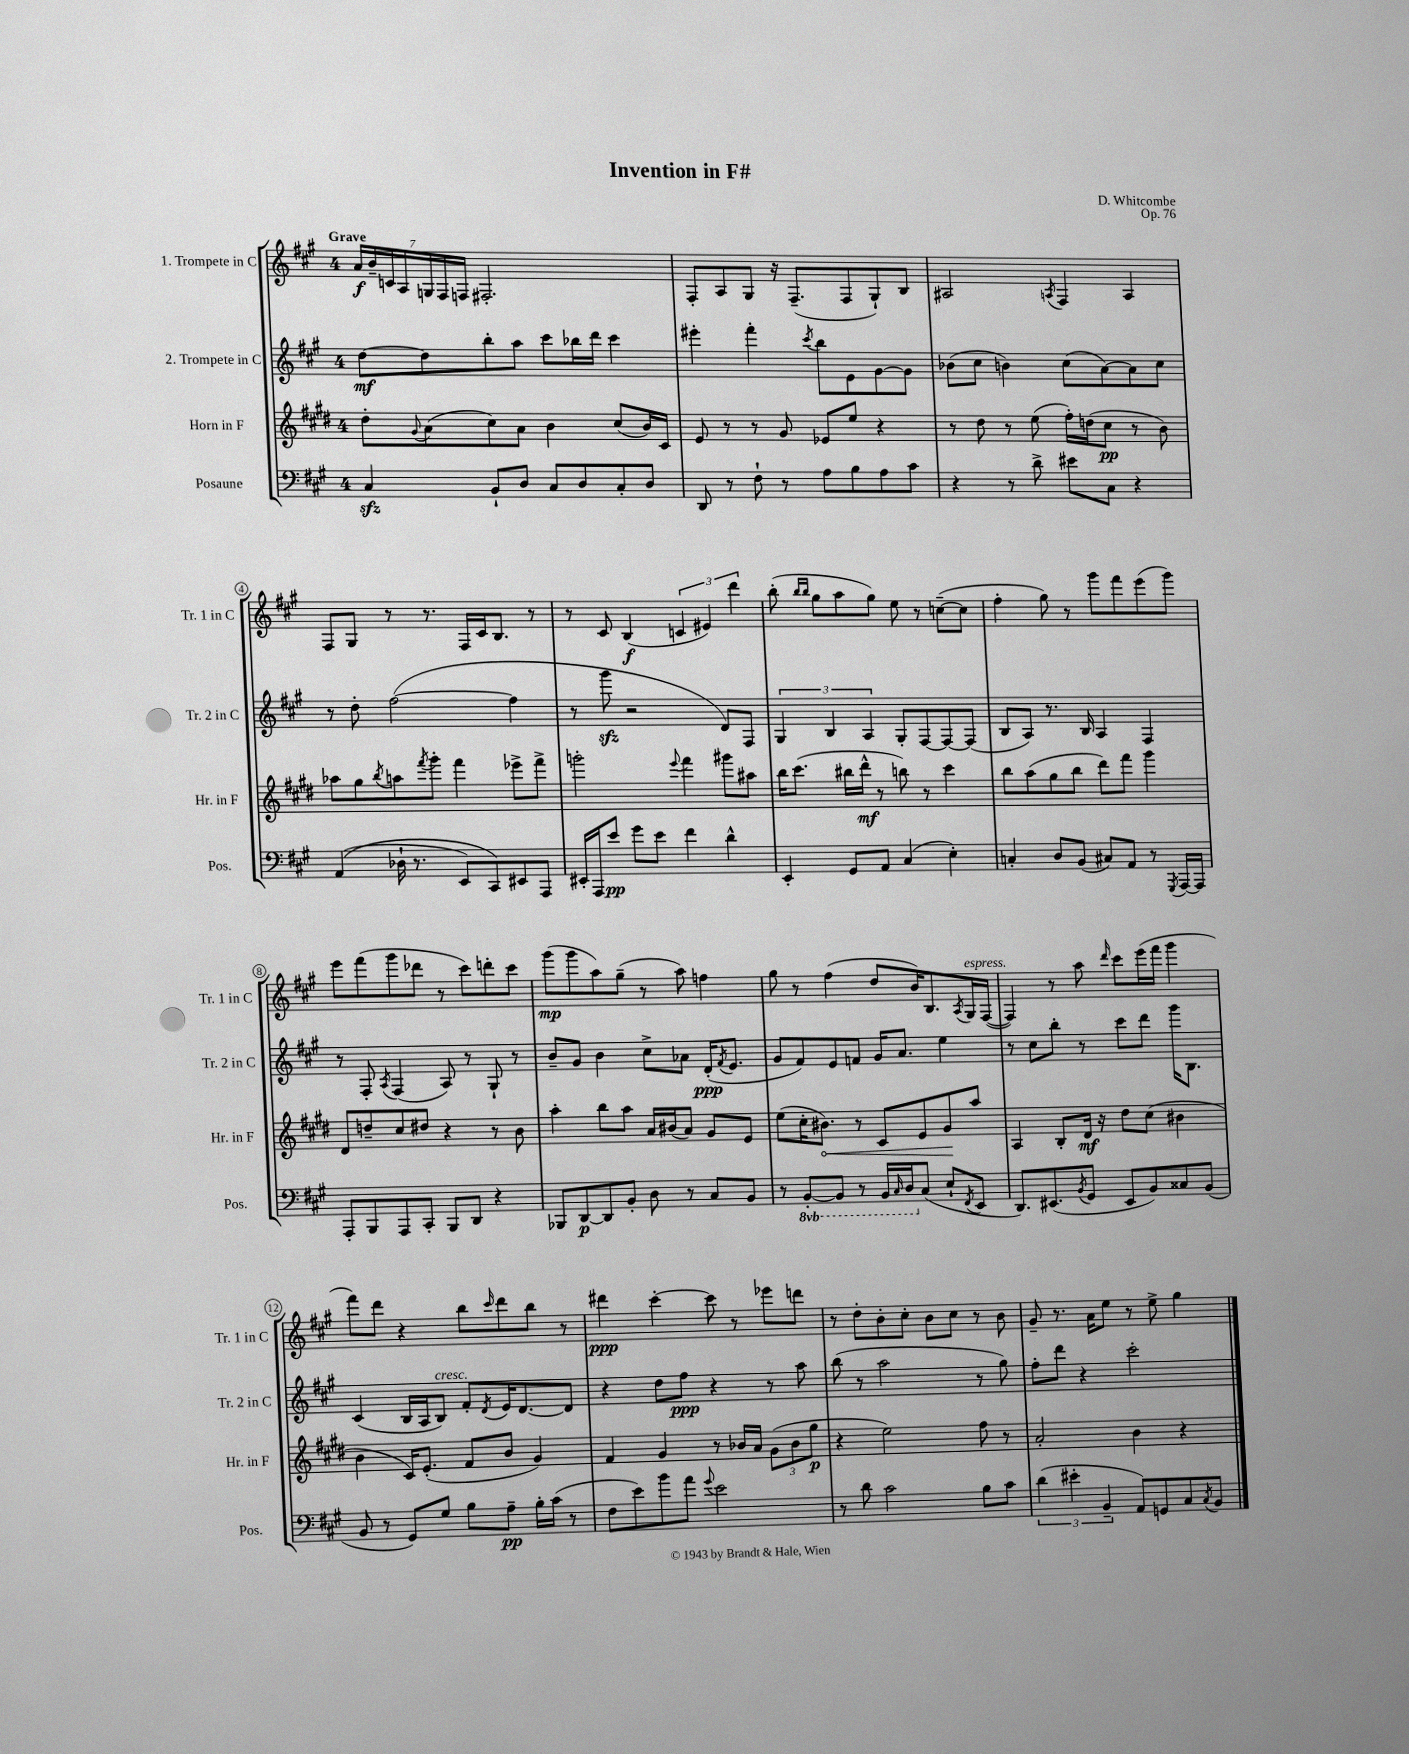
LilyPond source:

\header { title = "Invention in F#" composer = "D. Whitcombe" opus = "Op. 76" }
<<
\new StaffGroup <<
\new Staff = "s0" \with { instrumentName = "1. Trompete in C" shortInstrumentName = "Tr. 1 in C" } {
    \clef treble \key a \major \once \override Staff.TimeSignature.style = #'single-digit \time 4/4 \tempo "Grave"
    \tuplet 7/4 { a'16\f b'16-- c'16 a16 g16 fis16 f16 } fis2.-. |
    fis8-. a8 gis8 r16 fis8.--( fis8 gis8-!) b8 |
    ais2 \acciaccatura { a8 } fis4 a4 |
    fis8 gis8 r8 r8. fis16 cis'16 b8. r8 |
    r8 cis'8 b4\f( \tuplet 3/2 { c'4 eis'4) d'''4 } |
    b''8-.( \grace { b''16 b''16 } gis''8 a''8 gis''8) e''8 r8 c''8~--( c''8 |
    fis''4-. gis''8) r8 gis'''8 fis'''8 e'''8( gis'''8) |
    e'''8 fis'''8( gis'''8 des'''8 r8 cis'''8) d'''8-. cis'''8 |
    gis'''8\mp( gis'''8 a''8) gis''8--( r8 a''8) f''4 |
    gis''8 r8 fis''4( d''8 b'16) b8. \acciaccatura { a8 } gis16^\markup { \italic "espress." } fis16~( |
    fis4) r8 a''8 \grace { d'''16 } cis'''8 e'''16( fis'''16 gis'''4 |
    fis'''8) d'''8 r4 b''8 \grace { cis'''16 } d'''8 b''8 r8 |
    dis'''4\ppp cis'''4~-. cis'''8 r8 ees'''8 d'''8 |
    r8 d''8-. b'8-. cis''8-. b'8 cis''8 r8 b'8 |
    gis'8-- r8. a'16 e''8 r8 e''8-> gis''4 \bar "|." |
}
\new Staff = "s1" \with { instrumentName = "2. Trompete in C" shortInstrumentName = "Tr. 2 in C" } {
    \clef treble \key a \major \once \override Staff.TimeSignature.style = #'single-digit \time 4/4
    d''8~\mf d''8 b''8-. a''8 cis'''8 bes''16 d'''16 cis'''4 |
    eis'''4-. fis'''4-. \acciaccatura { cis'''8 } b''8 e'8 gis'8~ gis'8 |
    bes'8( cis''8 b'4) cis''8( a'8~) a'8 cis''8 |
    r8 d''8-. fis''2~( fis''4 |
    r8 gis'''8\sfz r2 d'8) fis8 |
    \tuplet 3/2 { gis4 b4 a4 } gis8-. fis8~ fis8~ fis8( |
    b8 a8) r8. b16 a4 fis4 |
    r8 fis8-. \acciaccatura { a8 } fis4( a8) r8 gis8-! r8 |
    b'8-- gis'8 b'4 cis''8-> aes'8 d'16-.\ppp( \acciaccatura { fis'8 } e'8. |
    gis'8 fis'8) e'8 f'8 gis'16 a'8. e''4 |
    r8 cis''8 b''8-. r8 cis'''8 d'''8 gis'''16 b8. |
    cis'4( b16 a16 b8^\markup { \italic "cresc." }) fis'8-. \acciaccatura { d'8 } e'16 d'8.~ d'8 |
    r4 d''8 fis''8\ppp r4 r8 a''8 |
    b''8( r8 a''2 r8 gis''8) |
    fis''8-. d'''8 r4 cis'''2-. \bar "|." |
}
\new Staff = "s2" \with { instrumentName = "Horn in F" shortInstrumentName = "Hr. in F" } {
    \clef treble \key e \major \once \override Staff.TimeSignature.style = #'single-digit \time 4/4
    dis''8-. \appoggiatura { gis'8 } a'8( cis''8) a'8 b'4 cis''8( b'16) cis'16 |
    e'8 r8 r8 gis'8 ees'8 e''8 r4 |
    r8 dis''8 r8 e''8( fis''16-.) d''16( cis''8\pp r8 b'8) |
    aes''8 gis''8 \acciaccatura { b''8 } a''8 \acciaccatura { fis'''8 } gis'''8-. fis'''4 ees'''8-> fis'''8-> |
    g'''2-. \appoggiatura { e'''8 } fis'''4 gis'''8 ais''8 |
    b''16 cis'''8.( bis''16 dis'''16-^\mf r8 b''8) r8 cis'''4 |
    b''8 a''8( gis''8 b''8 dis'''8) fis'''8 gis'''4 |
    dis'8 d''8-- cis''8 dis''8 r4 r8 b'8 |
    a''4-. b''8 a''8 a'16 bis'16( a'8) gis'8 e'8 |
    e''8( cis''16-. \once \override Hairpin.circled-tip = ##t bis'8.\<) r8 cis'8 e'8 gis'8\! a''8 |
    a4 b8-. dis'16\mf r16 dis''8 cis''8( bis'4 |
    b'4 cis'16) e'8.-.( fis'8 b'8 gis'4) |
    fis'4 gis'4 r8 bes'16 a'16 \tuplet 3/2 { gis'8( bes'8 gis''8\p } |
    r4 e''2) fis''8 r8 |
    a'2-. b'4 r4 \bar "|." |
}
\new Staff = "s3" \with { instrumentName = "Posaune" shortInstrumentName = "Pos." } {
    \clef bass \key a \major \once \override Staff.TimeSignature.style = #'single-digit \time 4/4 \set Staff.ottavationMarkups = #ottavation-simple-ordinals
    cis4\sfz b,8-! d8 cis8 d8 cis8-. d8 |
    d,8 r8 fis8-! r8 a8 b8 a8 cis'8 |
    r4 r8 d'8-> eis'8 cis8 r4 |
    a,4(\( des16-! r8. e,8) cis,8\) eis,8 a,,8 |
    eis,16-. a,,16 e'8\pp gis'8 e'8 fis'4 d'4-^ |
    e,4-. gis,8 a,8 cis4( e4-.) |
    c4-. d8 b,8( cis8) a,8 r8 \acciaccatura { gis,,8 } a,,16~ a,,16 |
    a,,8-. b,,8 a,,8 cis,8-. b,,8 d,8 r4 |
    bes,,8 d,8~\p d,8 b,8-. d8 r8 cis8 b,8 |
    r8 \ottava #-1 b,,8~-. b,,8 r8 b,,16 \grace { cis,16 } d,16 \ottava #0 cis8( e8-! \acciaccatura { fis,8 } e,8 |
    d,8.) eis,8.( \acciaccatura { b,8 } gis,8 eis,8 b,8) cisis8 b,8( |
    b,8 r8 gis,8) gis8 b8 a8--\pp b16-. cis'16( r8 |
    fis8 e'8) b'8 a'8 \appoggiatura { gis'8 } e'2 |
    r8 d'8 cis'2 b8 cis'8 |
    \tuplet 3/2 { d'4( eis'4-. b,4-- } a,8) g,8 cis8 \acciaccatura { cis8 } b,8 \bar "|." |
}
>>
>>
\layout { \context { \Score \override BarNumber.stencil = #(make-stencil-circler 0.1 0.3 ly:text-interface::print) } }
